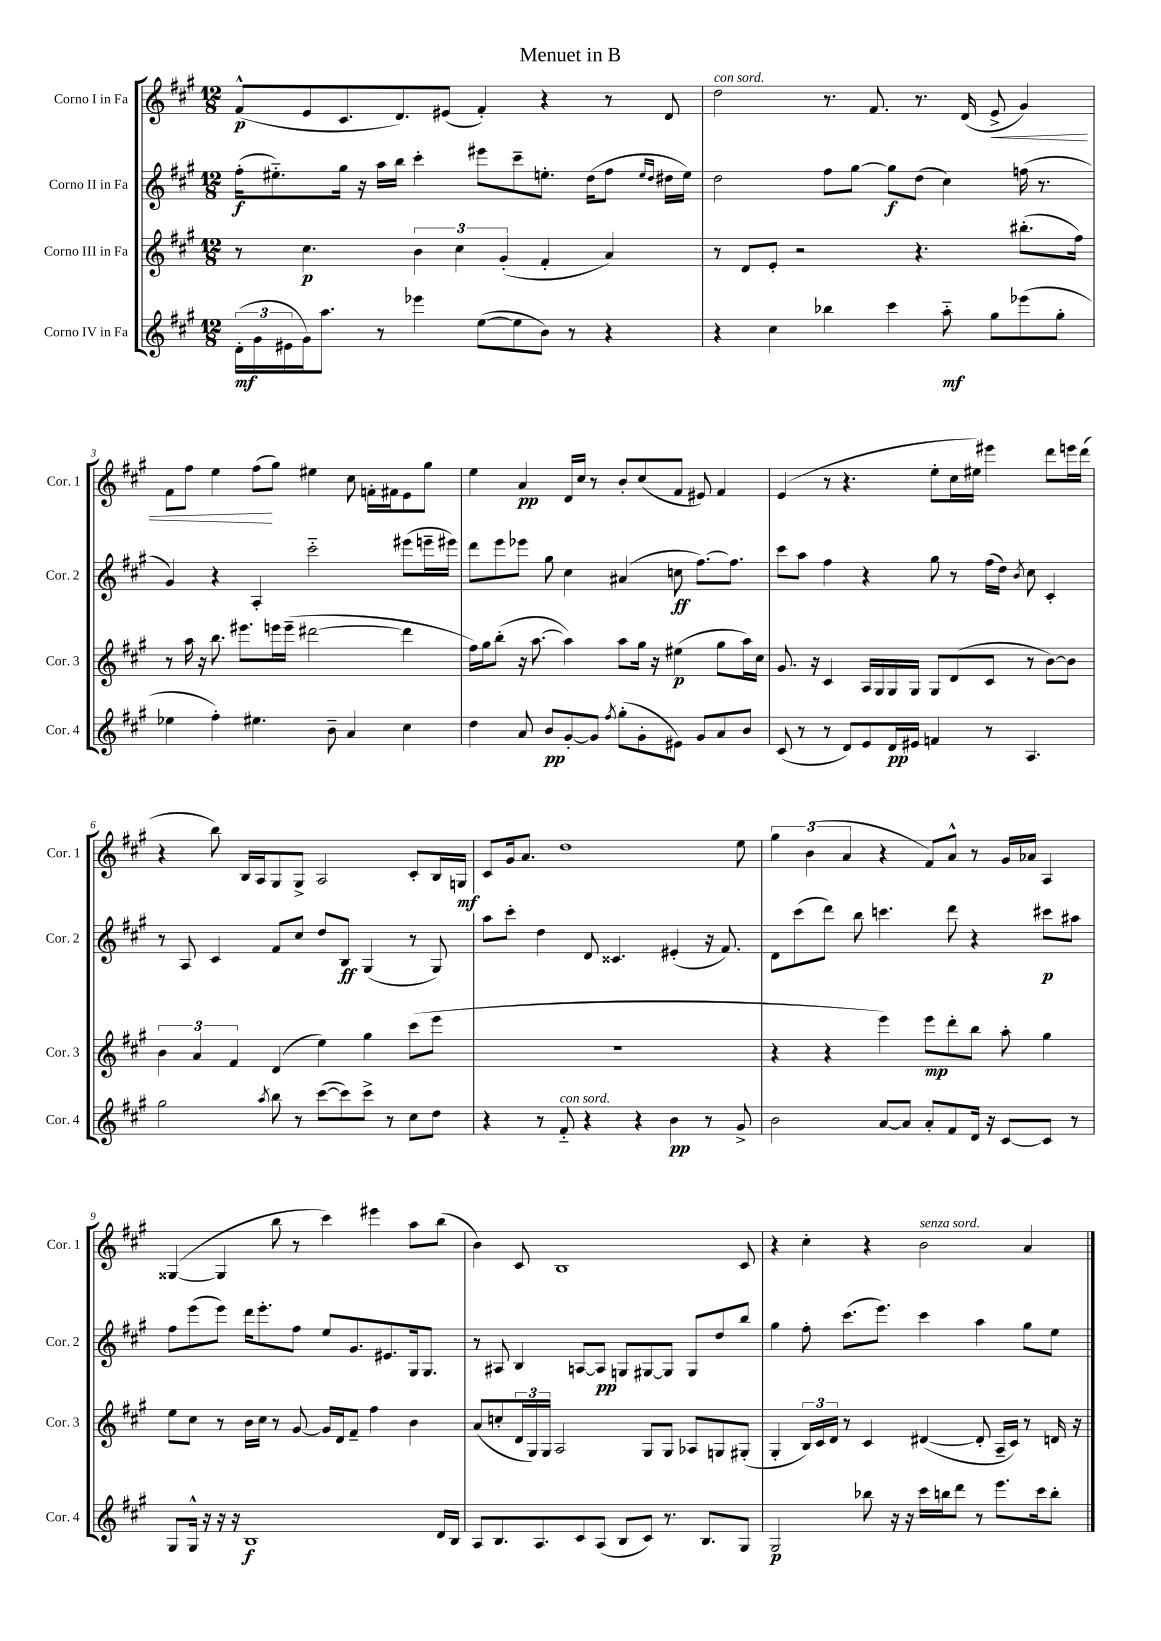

**kern	**dynam	**kern	**dynam	**kern	**dynam	**kern	**dynam
*part4	*part4	*part3	*part3	*part2	*part2	*part1	*part1
*staff4	*staff4	*staff3	*staff3	*staff2	*staff2	*staff1	*staff1
*I"Corno IV in Fa	*	*I"Corno III in Fa	*	*I"Corno II in Fa	*	*I"Corno I in Fa	*
*I'Cor. 4	*	*I'Cor. 3	*	*I'Cor. 2	*	*I'Cor. 1	*
*clefG2	*	*clefG2	*	*clefG2	*	*clefG2	*
*k[f#c#g#]	*	*k[f#c#g#]	*	*k[f#c#g#]	*	*k[f#c#g#]	*
*M12/8	*	*M12/8	*	*M12/8	*	*M12/8	*
=1	=1	=1	=1	=1	=1	=1	=1
(24d'\LL	mf	8r	.	(16ff#'\KL	f	(8f#^^/L	p
24g#\	.	.	.	.	.	.	.
.	.	.	.	8.ee#X\)	.	.	.
24e#X\	.	.	.	.	.	.	.
16g#\J)	.	4.cc#\	p	.	.	8e/	.
8.aa\J	.	.	.	.	.	.	.
.	.	.	.	16gg#\Jk	.	8.c#/	.
.	.	.	.	16r	.	.	.
8r	.	.	.	16aa\LL	.	.	.
.	.	.	.	16bb\JJ	.	8.d/)	.
4eee-X\	.	6b\	.	4ccc#'\	.	.	.
.	.	.	.	.	.	(8e#X/J	.
.	.	6cc#\	.	.	.	.	.
([8ee\L	.	.	.	8eee#X\L	.	4f#'/)	.
.	.	(6g#'/	.	.	.	.	.
8ee\]	.	.	.	8ccc#~\	.	.	.
8b\J)	.	4f#'/	.	8.een'\J	.	4r	.
8r	.	.	.	.	.	.	.
.	.	.	.	(16dd\KL	.	.	.
4r	.	4a/)	.	8ff#\J	.	8r	.
.	.	.	.	16qqee/LL	.	.	.
.	.	.	.	16qqdd/JJ	.	.	.
.	.	.	.	16dd#X\LL	.	8d/	.
.	.	.	.	16ee\JJ)	.	.	.
=2	=2	=2	=2	=2	=2	=2	=2
!	!	!	!	!	!	!LO:TX:a:i:t=con sord.	!
4r	.	8r	.	2dd\	.	2dd\	.
.	.	8d/L	.	.	.	.	.
4cc#\	.	8e'/J	.	.	.	.	.
.	.	2r	.	.	.	.	.
4bb-X\	.	.	.	8ff#\L	.	8.r	.
.	.	.	.	[8gg#\J	.	.	.
.	.	.	.	.	.	8.f#/	.
4ccc#\	.	.	.	8gg#\L]	f	.	.
.	.	4.r	.	(8dd\J	.	8.r	.
8aa\	mf	.	.	4cc#\)	.	.	.
.	.	.	.	.	.	(16d/	.
!	!	!	!	!	!	!	!LO:HP:b
8gg#\L	.	.	.	.	.	8e^/	<
(8eee-X\	.	(8.bb#X'\L	.	(16ffn\	.	4g#/)	.
.	.	.	.	8.r	.	.	.
8gg#'\J	.	.	.	.	.	.	.
.	.	16ff#\Jk)	.	.	.	.	.
!!LO:LB:g=z
=3	=3	=3	=3	=3	=3	=3	=3
4ee-X\	.	8r	.	4g#/)	.	8f#\L	.
.	.	16aa\	.	.	.	8ff#\J	.
.	.	16r	.	.	.	.	.
4ff#'\)	.	8.bb\	.	4r	.	4ee\	.
.	.	8.eee#X\L	.	.	.	.	.
4.ee#X\	.	.	.	4A'/	.	(8ff#\L	.
.	.	16eeen\L	.	.	.	8gg#\J)	[
.	.	(16eee~\JJ	.	.	.	.	.
.	.	[2ddd#X\	.	2ccc#\	.	4ee#X\	.
8b~\	.	.	.	.	.	.	.
4a/	.	.	.	.	.	8cc#\	.
.	.	.	.	.	.	16fn'\LL	.
.	.	.	.	.	.	16f#X\J	.
4cc#\	.	4ddd#\]	.	(8eee#X\L	.	8e\	.
.	.	.	.	16eeen~\L	.	8gg#\J	.
.	.	.	.	16eee#X\JJ)	.	.	.
=4	=4	=4	=4	=4	=4	=4	=4
4dd\	.	16ff#\LL)	.	8ddd\L	.	4ee\	.
.	.	16gg#\J	.	.	.	.	.
.	.	(8bb'\J	.	8eee\	.	.	.
8a/	.	16r	.	8eee-X\J	.	4a/	pp
.	.	[8.aa\	.	.	.	.	.
8b/L	pp	.	.	8gg#\	.	.	.
[8g#'/	.	4aa\])	.	4cc#\	.	16d/LL	.
.	.	.	.	.	.	16cc#/JJ	.
8g#/J]	.	.	.	.	.	8r	.
8qff#/	.	.	.	.	.	.	.
(8gg#'\L	.	8aa\L	.	(4a#X/	.	8b'/L	.
8g#'\	.	16gg#\Jk	.	.	.	(8cc#/	.
.	.	16r	.	.	.	.	.
8e#X\J)	.	(4ee#X\	p	8ccn\	ff	8f#/J	.
8g#/L	.	.	.	[8.ff#\L)	.	8e#X/)	.
8a/	.	8gg#\L	.	.	.	4f#/	.
.	.	.	.	8.ff#\J]	.	.	.
8b/J	.	16aa\L)	.	.	.	.	.
.	.	16cc#\JJ	.	.	.	.	.
=5	=5	=5	=5	=5	=5	=5	=5
(8c#/	.	8.g#/	.	8ccc#\L	.	(4e/	.
8r	.	.	.	8aa\J	.	.	.
.	.	16r	.	.	.	.	.
8r	.	4c#/	.	4ff#\	.	8r	.
8d/L)	.	.	.	.	.	4.r	.
8e/	.	16A/LL	.	4r	.	.	.
.	.	16G#/	.	.	.	.	.
16d/L	pp	16G#/	.	.	.	.	.
16e#X/JJ	.	16G#/JJ	.	.	.	.	.
4fn/	.	8G#/L	.	8gg#\	.	8ee'\L	.
.	.	(8d/	.	8r	.	16cc#\L	.
.	.	.	.	.	.	16ee#X\JJ)	.
8r	.	8c#/J	.	(16ff#\LL	.	4eee#X\	.
.	.	.	.	16dd\JJ)	.	.	.
.	.	.	.	8qb/	.	.	.
4.A/	.	8r	.	8cc#\	.	.	.
.	.	[8b\L)	.	4c#'/	.	8ddd\L	.
.	.	8b\J]	.	.	.	16eeen\L	.
.	.	.	.	.	.	(16ddd\JJ	.
!!LO:LB:g=z
=6	=6	=6	=6	=6	=6	=6	=6
2gg#\	.	6b\	.	8r	.	4r	.
.	.	.	.	8A/	.	.	.
.	.	6a/	.	.	.	.	.
.	.	.	.	4c#/	.	8bb\)	.
.	.	6f#/	.	.	.	.	.
.	.	.	.	.	.	16B/LL	.
.	.	.	.	.	.	16A/J	.
8qaa/	.	.	.	.	.	.	.
8bb\	.	(4d/	.	8f#/L	.	8G#/	.
8r	.	.	.	8cc#/J	.	8G#^/J	.
([8ccc#\L	.	4ee\)	.	8dd/L	.	2A/	.
8ccc#\])	.	.	.	8B/J	ff	.	.
8ccc#^\J	.	4gg#\	.	(4G#/	.	.	.
8r	.	.	.	.	.	.	.
8cc#\L	.	(8ccc#\L	.	8r	.	8c#'/L	.
8dd\J	.	8eee\J	.	8G#/)	.	16B/L	.
.	.	.	.	.	.	16Gn/JJ	mf
=7	=7	=7	=7	=7	=7	=7	=7
4r	.	1.r	.	8aa\L	.	8c#/L	.
.	.	.	.	8ccc#'\J	.	16g#/k	.
.	.	.	.	.	.	8.a/J	.
8r	.	.	.	4dd\	.	.	.
!LO:TX:a:i:t=con sord.	!	!	!	!	!	!	!
8f#/	.	.	.	.	.	1dd	.
4r	.	.	.	8d/	.	.	.
.	.	.	.	4.c##X/	.	.	.
4r	.	.	.	.	.	.	.
4b\	pp	.	.	(4e#X'/	.	.	.
8r	.	.	.	16r	.	.	.
.	.	.	.	8.f#/)	.	.	.
8g#^/	.	.	.	.	.	8ee\	.
=8	=8	=8	=8	=8	=8	=8	=8
2b\	.	4r	.	8d\L	.	6gg#\	.
.	.	.	.	(8ccc#\	.	.	.
.	.	.	.	.	.	(6b\	.
.	.	4r	.	8ddd\J)	.	.	.
.	.	.	.	.	.	6a/	.
.	.	.	.	8bb\	.	.	.
[8a/L	.	4eee\)	.	4.cccn\	.	4r	.
8a/J]	.	.	.	.	.	.	.
8a'/L	.	8eee\L	mp	.	.	8f#/L)	.
8f#/	.	8ddd'\	.	8ddd\	.	8a^^/J	.
16d/Jk	.	8bb\J	.	4r	.	8r	.
16r	.	.	.	.	.	.	.
[8c#/L	.	8aa'\	.	.	.	16g#/LL	.
.	.	.	.	.	.	16a-X/JJ	.
8c#/J]	.	4gg#\	.	8ccc#X\L	p	4A/	.
8r	.	.	.	8aa#X\J	.	.	.
!!LO:LB:g=z
=9	=9	=9	=9	=9	=9	=9	=9
8G#/L	.	8ee\L	.	8ff#\L	.	([4G##X/	.
16G#^^/Jk	.	8cc#\J	.	(8eee\	.	.	.
16r	.	.	.	.	.	.	.
16r	.	8r	.	8eee\J)	.	4G##/]	.
16r	.	.	.	.	.	.	.
1B	f	16b\LL	.	16ddd\KL	.	.	.
.	.	16cc#\JJ	.	8.eee'\	.	.	.
.	.	8r	.	.	.	8bb\	.
.	.	[8g#/	.	8ff#\J	.	8r	.
.	.	16g#/LL]	.	8ee/L	.	4ccc#\)	.
.	.	16d/J	.	.	.	.	.
.	.	8f#~/J	.	8.g#/	.	.	.
.	.	4ff#\	.	.	.	4eee#X\	.
.	.	.	.	8.e#X/	.	.	.
.	.	4b\	.	16G#/k	.	8aa\L	.
.	.	.	.	8.G#/J	.	.	.
16d/LL	.	.	.	.	.	(8bb\J	.
16B/JJ	.	.	.	.	.	.	.
=10	=10	=10	=10	=10	=10	=10	=10
8A/L	.	(8a/L	.	8r	.	4b\)	.
8.B/	.	8ccn'/	.	8A#X/	.	.	.
.	.	24d/L	.	4B/	.	8c#/	.
.	.	24G#/)	.	.	.	.	.
8.A/	.	.	.	.	.	.	.
.	.	24G#/JJ	.	.	.	.	.
.	.	2A/	.	.	.	1B	.
8c#/	.	.	.	[8An/L	.	.	.
(8A/J	.	.	.	8A/J]	pp	.	.
8B/L	.	.	.	8Gn/L	.	.	.
8c#/J)	.	8G#/L	.	[8G#X/	.	.	.
8.r	.	8G#/J	.	8G#/J]	.	.	.
.	.	8A-X/L	.	8G#/L	.	.	.
8.B/L	.	.	.	.	.	.	.
.	.	8Gn/	.	8dd/	.	.	.
8G#/J	.	(8G#X'/J	.	8bb/J	.	8c#/	.
=11	=11	=11	=11	=11	=11	=11	=11
2G#/	p	4G#'/	.	4gg#\	.	4r	.
.	.	24B/LL)	.	8ff#'\	.	4cc#'\	.
.	.	24c#/	.	.	.	.	.
.	.	24d/JJ	.	.	.	.	.
.	.	8r	.	(8.ccc#\L	.	.	.
8bb-X\	.	4c#/	.	.	.	4r	.
.	.	.	.	8.eee\J)	.	.	.
16r	.	.	.	.	.	.	.
16r	.	.	.	.	.	.	.
!	!	!	!	!	!	!LO:TX:a:i:t=senza sord.	!
16ccc#\LL	.	([4d#X/	.	4ccc#\	.	2b\	.
16bbn\J	.	.	.	.	.	.	.
8ddd\J	.	.	.	.	.	.	.
8r	.	8d#'/]	.	4aa\	.	.	.
8.eee\L	.	16A~/LL	.	.	.	.	.
.	.	16c#/JJ)	.	.	.	.	.
.	.	8r	.	8gg#\L	.	4a/	.
16ccc#\k	.	.	.	.	.	.	.
8bb'\J	.	16dn/	.	8ee\J	.	.	.
.	.	16r	.	.	.	.	.
==	==	==	==	==	==	==	==
*-	*-	*-	*-	*-	*-	*-	*-
